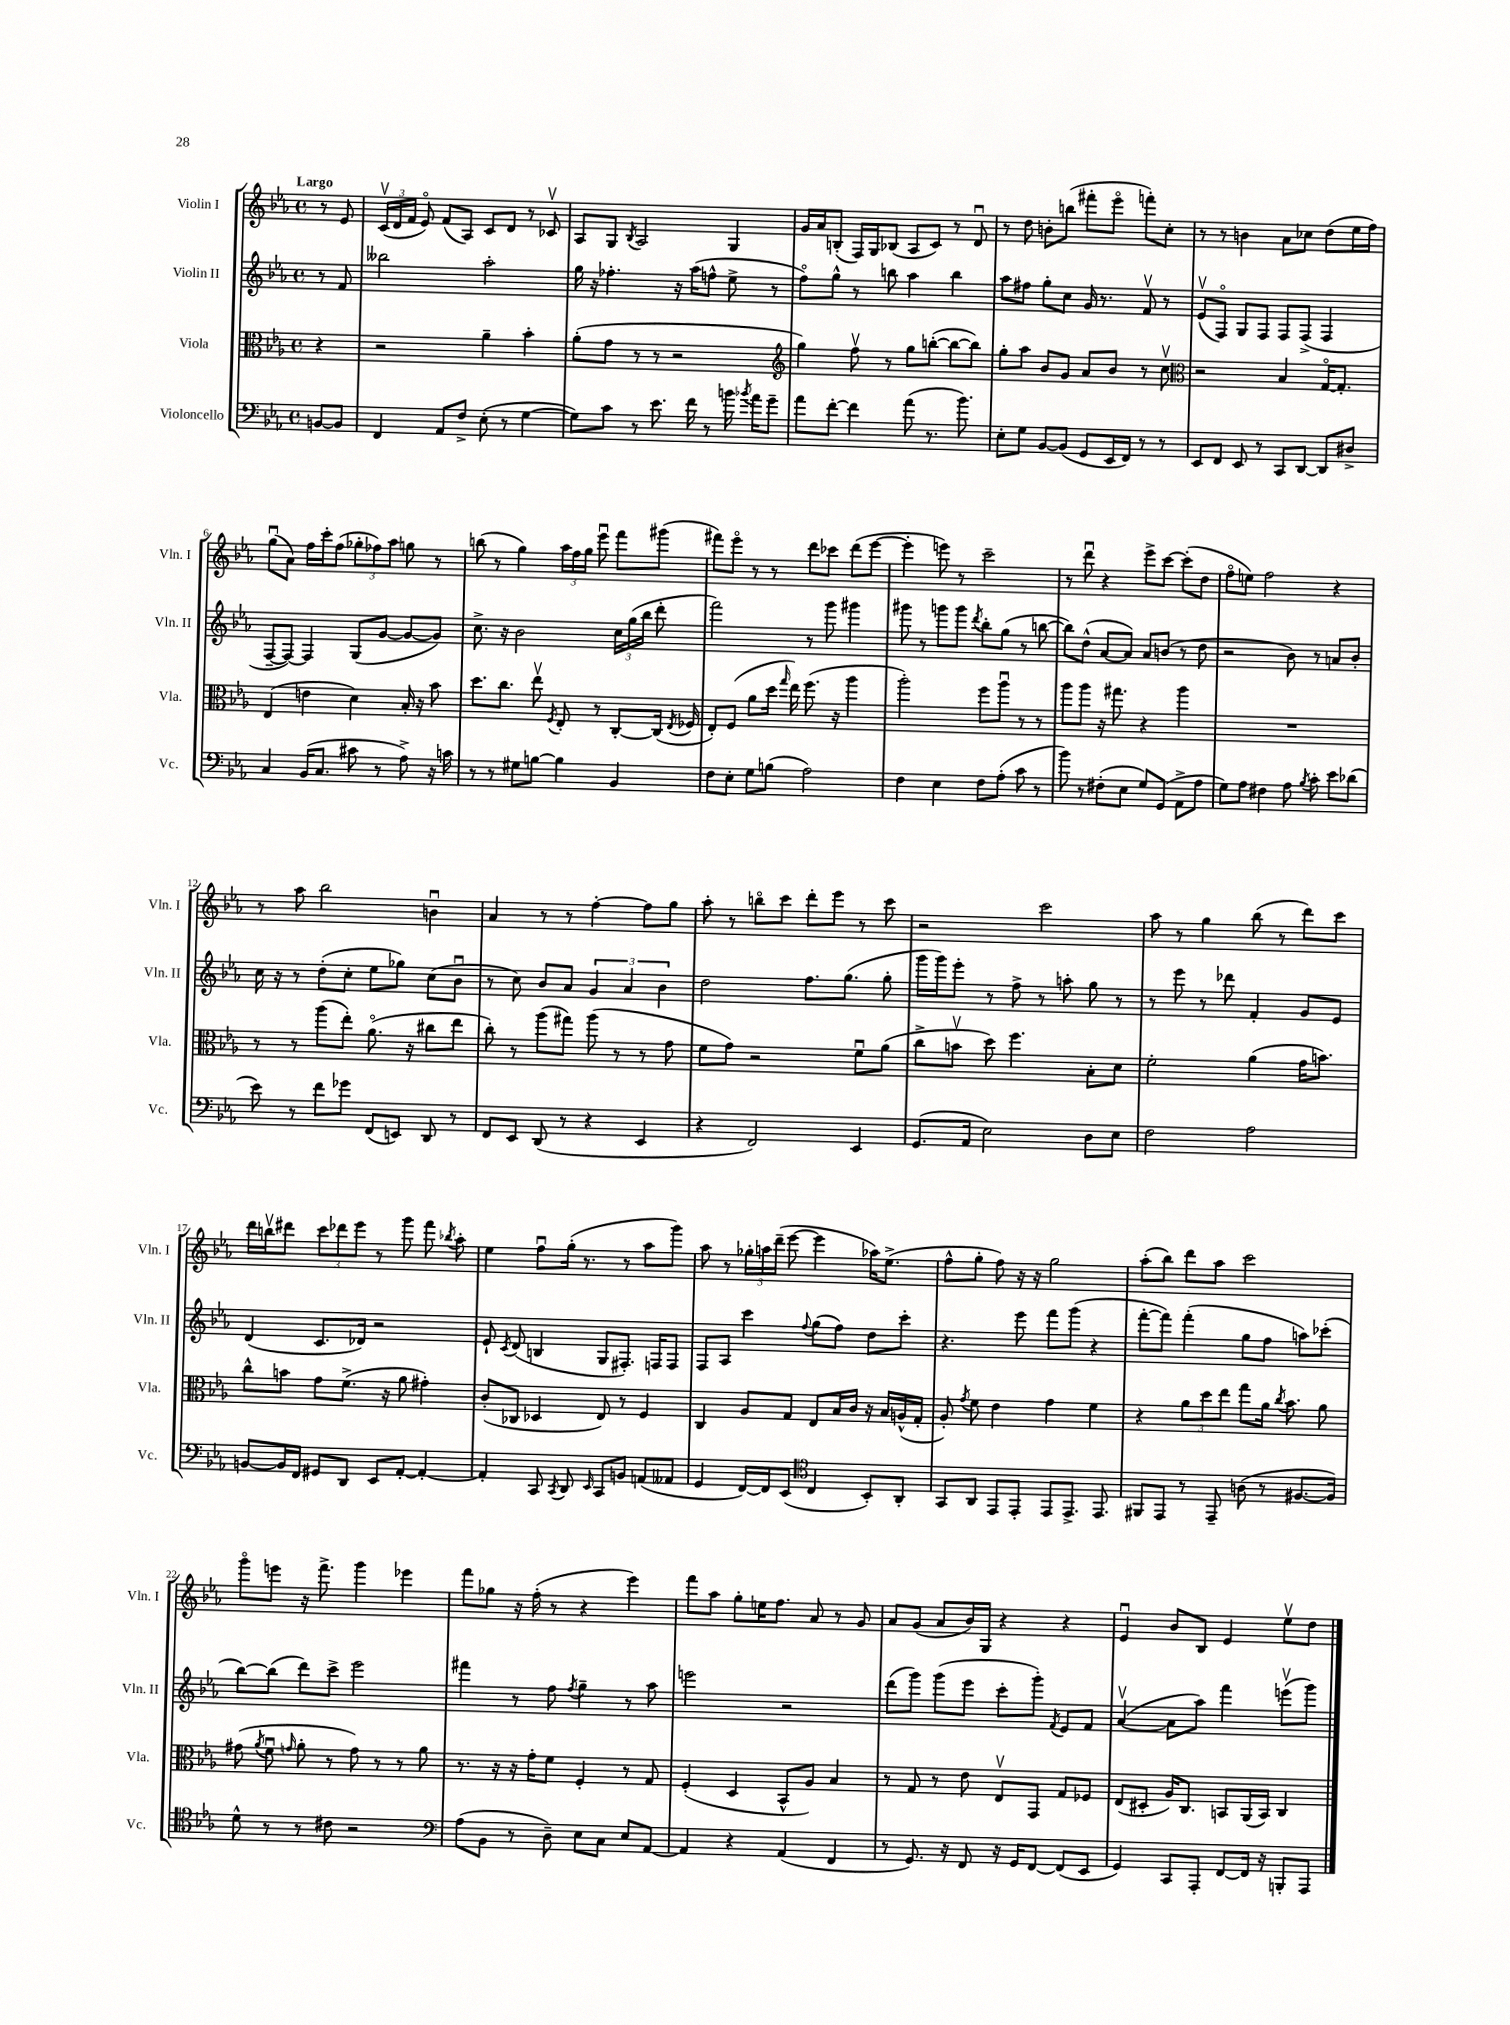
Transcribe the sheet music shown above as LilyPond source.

<<
\new StaffGroup <<
\new Staff = "s0" \with { instrumentName = "Violin I" shortInstrumentName = "Vln. I" } {
    \clef treble \key ees \major \defaultTimeSignature \time 4/4 \partial 4 \tempo "Largo"
    \autoBeamOff r8 ees'8 |
    \tuplet 3/2 { c'16[\upbow( d'16 f'16] } ees'8\flageolet) f'8[( aes8]) c'8[ d'8] r8 ces'8\upbow |
    aes8[ g8] \acciaccatura { bes8 } aes2 g4 |
    g'16[ aes'16 b8]-.( f16[) g16 bes8]( aes8[ c'8]) r8 d'8\downbow |
    r8 d''8 b'8[-. b''8]( fis'''8[-. ees'''8]\flageolet f'''8[-.) c''8]-. |
    r8 r8 b'4 aes'8[ ces''8] d''8[( ees''16 f''16]) |
    g''8[\downbow( aes'8]) f''16[ c'''16-. f''8]( \tuplet 3/2 { ges''8[-. fes''8) aes''8] } g''8 r8 |
    b''8( r8 g''4) \tuplet 3/2 { aes''16[ f''16 g''16] } ees'''8\downbow f'''8[ gis'''8]( |
    fis'''8[) ees'''8]\flageolet r8 r8 d'''8[ ces'''8] d'''8[( ees'''8]~ |
    ees'''4-. e'''8) r8 c'''2-- |
    r8 d'''8\downbow r4 ees'''8[-> c'''8]~ c'''8[-.( d''8] |
    f''8[\flageolet e''8]) f''2 r4 |
    r8 aes''8 bes''2 b'4\downbow |
    aes'4 r8 r8 f''4~-. f''8[ g''8] |
    aes''8-. r8 b''8[\flageolet c'''8] d'''8[-. ees'''8] r8 c'''8 |
    r2 c'''2 |
    aes''8 r8 g''4 bes''8( r8 d'''8[) c'''8] |
    d'''16[ b''16\upbow dis'''8] \tuplet 3/2 { c'''8[ des'''8 ees'''8] } r8 g'''8 f'''8 \acciaccatura { bes''8 } aes''8-. |
    ees''4 f''8[\downbow g''16]-.( r8. r8 aes''8[ g'''8]) |
    aes''8 r8 \tuplet 3/2 { ges''16[-. a''16 d'''16]--( } ees'''8~ ees'''4 aes''16[) ees''8.]->( |
    f''8[-^ g''8]-. f''8) r16 r16 g''2 |
    aes''8[-.( bes''8]) d'''8[ aes''8] c'''2 |
    g'''8[\flageolet e'''8] r16 f'''8.-> g'''4 ees'''4 |
    f'''8[ ges''8] r16 f''16-.( r8 r4 ees'''4) |
    f'''8[ aes''8] g''8[-. e''16 f''8.] aes'8 r8 g'8 |
    aes'8[ g'8]( aes'8[ bes'16) g16] r4 r4 |
    ees'4\downbow bes'8[ bes8] ees'4 ees''8[\upbow d''8] \bar "|." |
}
\new Staff = "s1" \with { instrumentName = "Violin II" shortInstrumentName = "Vln. II" } {
    \clef treble \key ees \major \defaultTimeSignature \time 4/4 \partial 4
    \autoBeamOff r8 f'8 |
    beses''2 aes''2-. |
    g''16 r16 fes''4.-. r16 aes''16[( f''8]-^ ees''8-> r8 |
    f''8[\flageolet) g''8]-^ r8 b''8 aes''4 b''4 |
    aes''8[ fis''8] g''8[-. c''8] g'16 r8. f'8\upbow r8 |
    ees'8[\upbow( f8]\flageolet) g8[ f8] f8[ f8]->( f4 |
    f8[~-- f8]~) f4 g8[( g'8]~ g'8[~ g'8]) |
    c''8.-> r16 bes'2 \tuplet 3/2 { c''16[ g''16( bes''16] } d'''8-. |
    f'''2) r8 g'''8 gis'''4 |
    gis'''8 r8 g'''8[ g'''8] \acciaccatura { d'''8 } bes''8[-. g''8]( r8 b''8~ |
    b''8[) d''8]-^( aes'8[~ aes'8]) aes'8[ b'8]( r8 d''8 |
    r2 bes'8) r8 a'8[ bes'8]-. |
    c''16 r16 r8 d''8[-.( c''8]-. ees''8[ ges''8]) c''8[( bes'8]\downbow |
    r8 c''8) bes'8[ aes'8] \tuplet 3/2 { g'4 aes'4 bes'4 } |
    d''2 f''8.[ g''8.]( g''8-. |
    g'''16[ g'''16) ees'''8]-. r8 f''8-> r8 a''8-. g''8 r8 |
    r8 ees'''8 r8 des'''8 f'4-. g'8[ ees'8] |
    d'4( c'8.[ des'16]) r2 |
    ees'8-! \acciaccatura { c'8 } d'8( b4 g8[ fis8.]-.) f16[ f8] |
    f8[ aes8] c'''4 \appoggiatura { f''8 } g''8[( f''8]) d''8[ c'''8]-. |
    r4. ees'''8 f'''8[ g'''8]( r4 |
    f'''8[~-. f'''8]) f'''4-.( g''8[ f''8] a''8[) ces'''8]-.( |
    bes''8[~) bes''8]( d'''8[) c'''8]-> ees'''2 |
    fis'''4 r8 f''8 \acciaccatura { f''8 } g''4-- r8 aes''8 |
    e'''2 r2 |
    d'''8[( g'''8]) g'''8[( ees'''8] c'''8[-. g'''8]-.) \acciaccatura { f'8 } ees'8[ f'8] |
    aes'4~\upbow( aes'8[ aes''8]) f'''4 e'''8[\upbow( g'''8]) \bar "|." |
}
\new Staff = "s2" \with { instrumentName = "Viola" shortInstrumentName = "Vla." } {
    \clef alto \key ees \major \defaultTimeSignature \time 4/4 \partial 4
    \autoBeamOff r4 |
    r2 aes'4-- bes'4-. |
    aes'8[-.( g'8] r8 r8 r2 |
    \clef treble g''4) f''8\upbow r8 g''8[ b''8]~-.( b''8[~ b''8]) |
    g''8[-. aes''8] bes'8[ g'8] aes'8[ bes'8] r8 c''8\upbow |
    \clef alto r2 bes4 g16[~\flageolet g8.]-. |
    ees4( e'4 d'4) bes16-. r16 bes'8 |
    d''8.[ c''8.] ees''8\upbow \acciaccatura { f8 } ees8-. r8 c8[~-. c16]( \acciaccatura { ees8 } fes16 |
    ees8[-.) f8]( aes'8[ d''16] \grace { g''16 } ees''16) f''8.( r16 aes''4 |
    aes''2-.) f''8[ aes''8]\downbow r8 r8 |
    aes''8[ aes''8] r16 gis''8. r4 aes''4 |
    R1 |
    r8 r8 aes''8[( ees''8]-.) aes'8.\flageolet( r16 cis''8[ ees''8] |
    c''8-.) r8 aes''8[( gis''8]) aes''8( r8 r8 g'8 |
    f'8[ g'8]) r2 f'8[\downbow aes'8]( |
    c''8[-> b'8]\upbow d''8) f''4. bes8[-. d'8] |
    f'2-. aes'4( g'16[ b'8.]) |
    c''8[-^ b'8] g'8[ f'8.]->( r16 aes'8 gis'4-.) |
    c'8[-.( ces8] des4 ees8) r8 f4 |
    c4 aes8[ g8] ees8[ bes16 c'16] r16 bes16[ a16-^( g16]-. |
    aes8-.) \acciaccatura { g'8 } f'8 ees'4 g'4 f'4 |
    r4 \tuplet 3/2 { aes'8[ d''8 ees''8] } g''8[ aes'16] \acciaccatura { c''8 } bes'8. aes'8 |
    gis'8( \acciaccatura { aes'8 } f'8\downbow \grace { g'16 } aes'8-. r8 g'8) r8 r8 aes'8 |
    r8. r16 r16 g'16[-. f'8] f4-. r8 g8 |
    f4-.( d4 bes,8[-^ aes8]) bes4 |
    r8 g8 r8 ees'8 ees8[\upbow g,8] g8[ fes8] |
    ees8[( dis8]-. aes16[) c8.] b,8[ aes,16( b,16]) c4 \bar "|." |
}
\new Staff = "s3" \with { instrumentName = "Violoncello" shortInstrumentName = "Vc." } {
    \clef bass \key ees \major \defaultTimeSignature \time 4/4 \partial 4
    \autoBeamOff b,8[~ b,8] |
    f,4 aes,8[ f8]-> ees8-.( r8 g4~ |
    g8[) c'8] r8 ees'8. f'16 r8 b'16 \acciaccatura { bes'8 } aes'16[ g'8]-- |
    aes'8[ f'8]~-. f'4 aes'8( r8. bes'8.) |
    ees8[-. g8] bes,8[~ bes,8]( g,8[ ees,16 f,16]) r8 r8 |
    ees,8[ f,8] ees,8 r8 c,8[ d,8]~ d,8[ dis8]-> |
    c4 bes,16[( c8.] cis'8 r8 aes8->) r16 c'16 |
    r8 r8 gis8[ b8]~ b4 bes,4 |
    f8[ ees8]-. g8[ b8]( aes2) |
    f4 ees4 f8[ aes8]-.( c'8 r8 |
    bes'8) r8 fis8[-.( ees8] g8[) g,8]( aes,8[-> aes8] |
    g8[) aes8] fis4 aes8 \acciaccatura { bes8 } c'8-. ees'8[ des'8]( |
    ees'8) r8 f'8[ ges'8] f,8[( e,8]) d,8 r8 |
    f,8[ ees,8] d,8( r8 r4 ees,4 |
    r4 f,2) ees,4 |
    g,8.[( aes,16] ees2) d8[ ees8] |
    f2 aes2 |
    b,8[~ b,16 f,16] gis,8[ d,8] ees,8[ aes,8]~-. aes,4~-. |
    aes,4-. c,8 \acciaccatura { c,8 } d,8 \grace { ees,16 } c,8[ b,8] a,8[( aeses,8] |
    g,4 f,16[~) f,16 ees,8]( \clef tenor c4 bes,8[-.) aes,8]-. |
    g,8[ aes,8] ees,8[ ees,8]-. ees,8[ ees,8.]-> ees,8. |
    fis,8[ ees,8] r8 ees,8-- a8( r8 fis8.[~ fis16]) |
    d'8-^ r8 r8 cis'8 r2 |
    \clef bass aes8[( bes,8] r8 d8--) ees8[ c8] ees8[ aes,8]~ |
    aes,4 r4 aes,4( f,4 |
    r8 g,8.) r16 f,8 r16 g,16[ f,8]~ f,8[( ees,8] |
    g,4) c,8[ aes,,8]-. f,8[~ f,16] r16 b,,8[-. aes,,8] \bar "|." |
}
>>
>>
